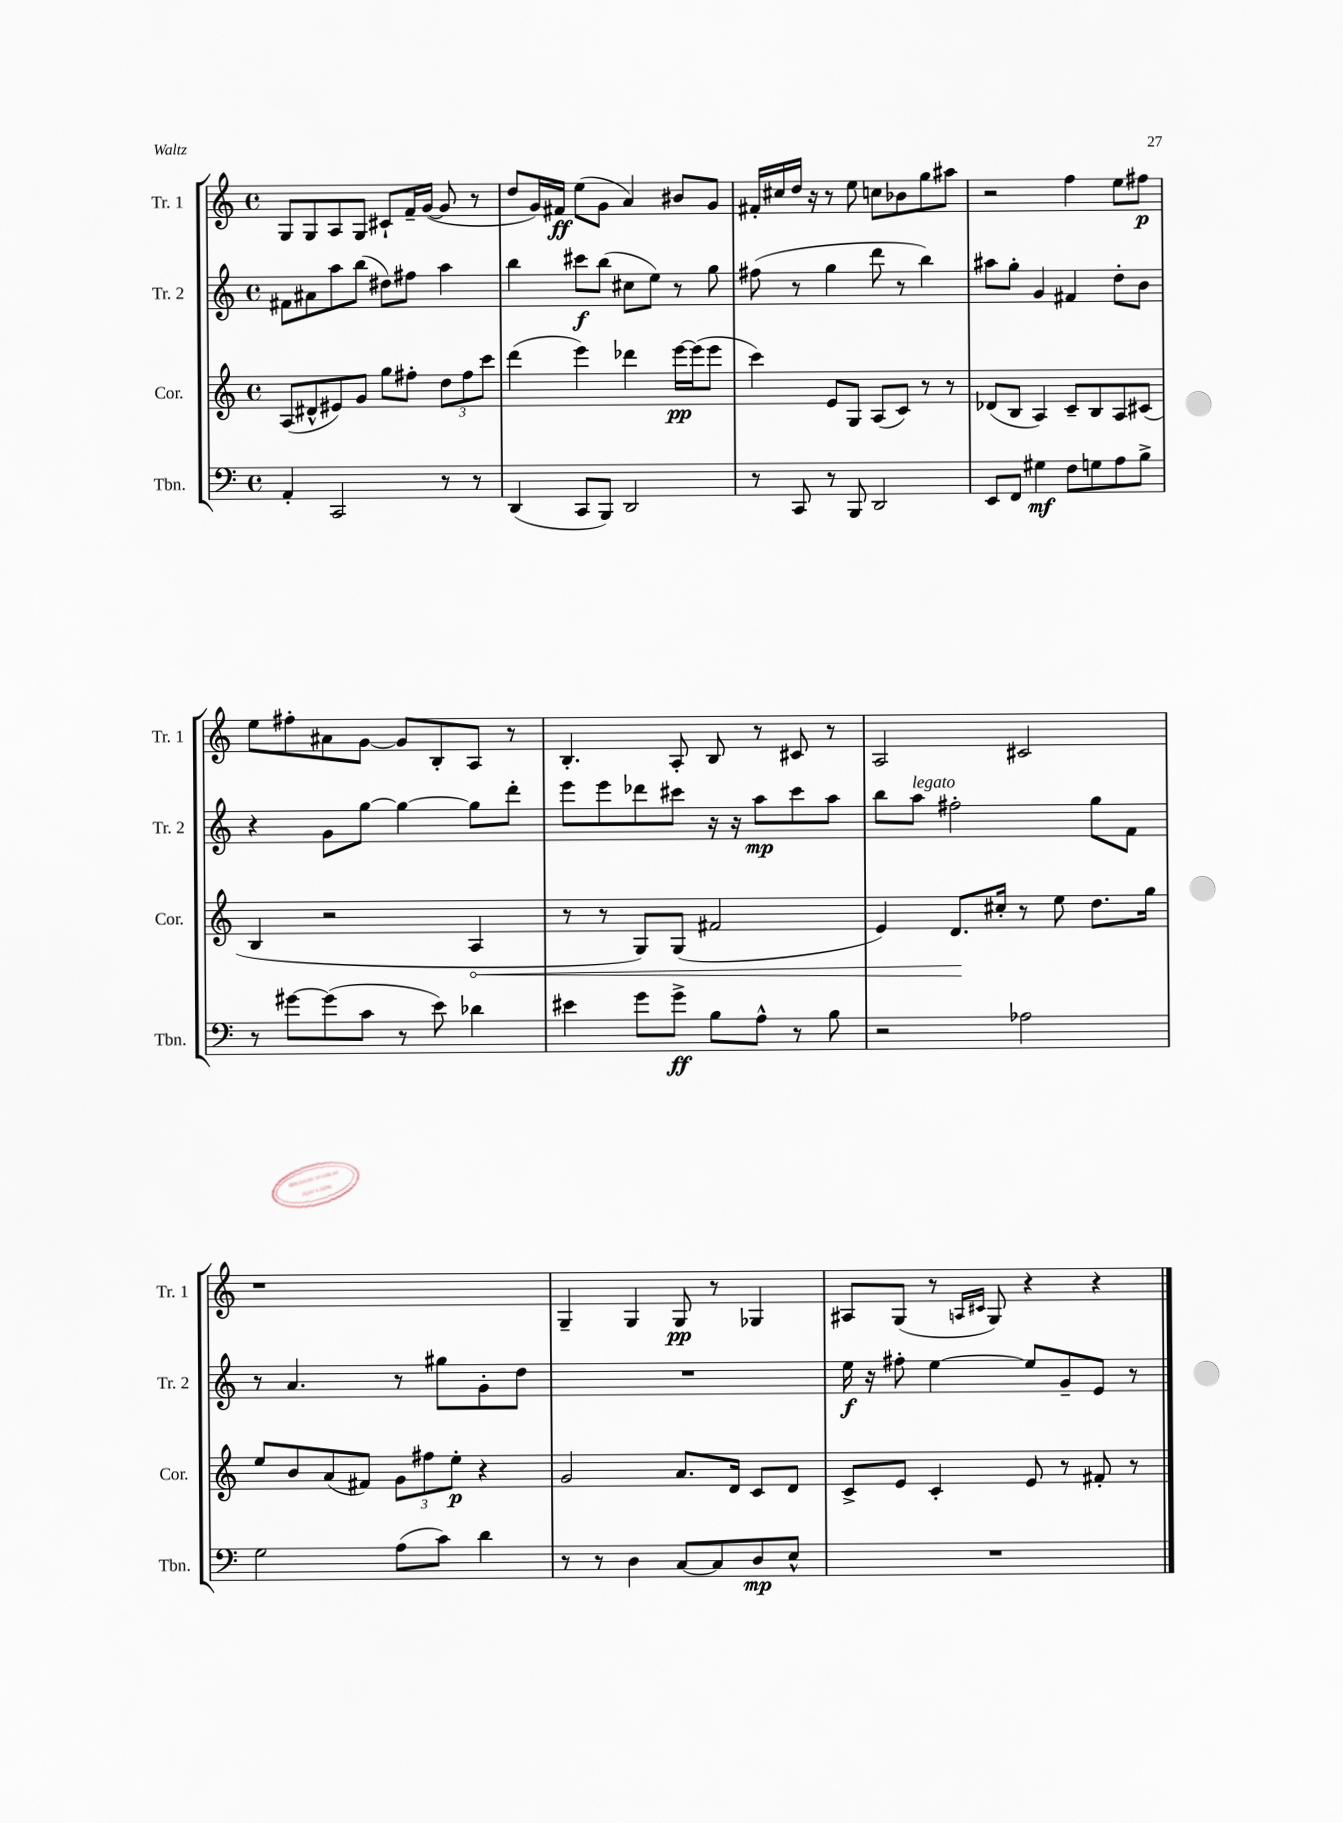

**kern	**dynam	**kern	**dynam	**kern	**dynam	**kern	**dynam
*part4	*part4	*part3	*part3	*part2	*part2	*part1	*part1
*staff4	*staff4	*staff3	*staff3	*staff2	*staff2	*staff1	*staff1
*I"Tbn.	*	*I"Cor.	*	*I"Tr. 2	*	*I"Tr. 1	*
*I'Tbn.	*	*I'Cor.	*	*I'Tr. 2	*	*I'Tr. 1	*
*clefF4	*	*clefG2	*	*clefG2	*	*clefG2	*
*k[]	*	*k[]	*	*k[]	*	*k[]	*
*M4/4	*	*M4/4	*	*M4/4	*	*M4/4	*
*met(c)	*	*met(c)	*	*met(c)	*	*met(c)	*
=9	=9	=9	=9	=9	=9	=9	=9
4AA'/	.	(8A/L	.	8f#X\L	.	8G/L	.
.	.	8d#X^^/	.	8a#X\	.	8G/	.
2CC/	.	8e#X/)	.	8aa\	.	8A/	.
.	.	8g/J	.	(8bb\J	.	8G/J	.
.	.	8gg\L	.	8dd#X\L)	.	8c#X`/L	.
.	.	8ff#X'\J	.	8ff#X\J	.	16f~/L	.
.	.	.	.	.	.	([16g/JJ	.
8r	.	12dd\L	.	4aa\	.	8g/]	.
.	.	12ff#\	.	.	.	.	.
8r	.	.	.	.	.	8r	.
.	.	12ccc\J	.	.	.	.	.
=10	=10	=10	=10	=10	=10	=10	=10
(4DD/	.	(4ddd\	.	4bb\	.	8dd/L	.
.	.	.	.	.	.	16g/L)	.
.	.	.	.	.	.	16f#X/JJ	ff
8CC/L	.	4eee\)	.	8ccc#X\L	f	(8ee\L	.
8BBB/J)	.	.	.	(8bb\J	.	8g\J	.
2DD/	.	4ddd-X\	.	8cc#X\L	.	4a/)	.
.	.	.	.	8ee\J)	.	.	.
.	.	[16eee\LL	pp	8r	.	8b#X/L	.
.	.	(16eee\J]	.	.	.	.	.
.	.	8eee\J	.	8gg\	.	8g/J	.
=11	=11	=11	=11	=11	=11	=11	=11
8r	.	4ccc\)	.	(8ff#X\	.	16f#X'/LL	.
.	.	.	.	.	.	16cc#X/	.
8CC/	.	.	.	8r	.	16dd/JJ	.
.	.	.	.	.	.	16r	.
8r	.	8e/L	.	4gg\	.	8r	.
8BBB/	.	8G/J	.	.	.	8ee\	.
2DD/	.	(8A/L	.	8ddd\	.	8ccn\L	.
.	.	8c/J)	.	8r	.	8b-X\	.
.	.	8r	.	4bb\)	.	8gg\	.
.	.	8r	.	.	.	8aa#X\J	.
=12	=12	=12	=12	=12	=12	=12	=12
8EE/L	.	(8d-X/L	.	8aa#X\L	.	2r	.
8FF/J	.	8B/J	.	8gg'\J	.	.	.
4G#X\	mf	4A/)	.	4g/	.	.	.
8F\L	.	8c~/L	.	4f#X/	.	4ff\	.
8Gn\	.	8B/	.	.	.	.	.
8A\	.	8A/	.	8dd'\L	.	8ee\L	.
8B^\J	.	(8c#X/J	.	8b\J	.	8ff#X\J	p
!!LO:LB:g=z
=13	=13	=13	=13	=13	=13	=13	=13
8r	.	4B/	.	4r	.	8ee\L	.
[8g#X\L	.	.	.	.	.	8ff#X'\	.
(8g#\]	.	2r	.	8g\L	.	8a#X\	.
8c\J	.	.	.	[8gg\J	.	[8g\J	.
8r	.	.	.	4gg\_	.	8g/L]	.
8e\)	.	.	.	.	.	8B'/	.
!	!	!	!LO:HP:b	!	!	!	!
4d-X\	.	4A/	<	8gg\L]	.	8A/J	.
.	.	.	.	8ddd'\J	.	8r	.
=14	=14	=14	=14	=14	=14	=14	=14
4e#X\	.	8r	.	8eee\L	.	4.B'/	.
.	.	8r	.	8eee\	.	.	.
8g\L	.	8G/L)	.	8ddd-X\	.	.	.
8g^\J	ff	(8G/J	.	8ccc#X\J	.	8A'/	.
8B\L	.	2f#X/	.	16r	.	8B/	.
.	.	.	.	16r	.	.	.
8A^^\J	.	.	.	8aa\L	mp	8r	.
8r	.	.	.	8ccc#\	.	8c#X/	.
8B\	.	.	.	8aa\J	.	8r	.
=15	=15	=15	=15	=15	=15	=15	=15
2r	.	4e/)	.	8bb\L	.	2A/	.
!	!	!	!	!LO:TX:a:i:t=legato	!	!	!
.	.	.	.	8aa\J	.	.	.
.	.	8.d/L	.	2ff#X'\	.	.	.
.	.	16cc#X'/Jk	[	.	.	.	.
2A-X\	.	8r	.	.	.	2c#X/	.
.	.	8ee\	.	.	.	.	.
.	.	8.dd\L	.	8gg\L	.	.	.
.	.	.	.	8f\J	.	.	.
.	.	16gg\Jk	.	.	.	.	.
!!LO:LB:g=z
=16	=16	=16	=16	=16	=16	=16	=16
2G\	.	8ee/L	.	8r	.	1r	.
.	.	8b/	.	4.a/	.	.	.
.	.	(8a/	.	.	.	.	.
.	.	8f#X/J)	.	.	.	.	.
(8A\L	.	12g\L	.	8r	.	.	.
.	.	12ff#X\	.	.	.	.	.
8c\J)	.	.	.	8gg#X\L	.	.	.
.	.	12ee'\J	p	.	.	.	.
4d\	.	4r	.	8g'\	.	.	.
.	.	.	.	8dd\J	.	.	.
=17	=17	=17	=17	=17	=17	=17	=17
8r	.	2g/	.	1r	.	4G~/	.
8r	.	.	.	.	.	.	.
4D\	.	.	.	.	.	4G/	.
[8C/L	.	8.a/L	.	.	.	8G/	pp
8C/]	.	.	.	.	.	8r	.
.	.	16d/Jk	.	.	.	.	.
8D/	mp	8c/L	.	.	.	4G-X/	.
8E^^/J	.	8d/J	.	.	.	.	.
=18	=18	=18	=18	=18	=18	=18	=18
1r	.	8c^/L	.	16ee\	f	8A#X/L	.
.	.	.	.	16r	.	.	.
.	.	8e/J	.	8ff#X'\	.	(8G/J	.
.	.	4c'/	.	[4ee\	.	8r	.
.	.	.	.	.	.	16qqAn/LL	.
.	.	.	.	.	.	16qqc#X/JJ	.
.	.	.	.	.	.	8G/)	.
.	.	8e/	.	8ee/L]	.	4r	.
.	.	8r	.	8g~/	.	.	.
.	.	8f#X'/	.	8e/J	.	4r	.
.	.	8r	.	8r	.	.	.
==	==	==	==	==	==	==	==
*-	*-	*-	*-	*-	*-	*-	*-
